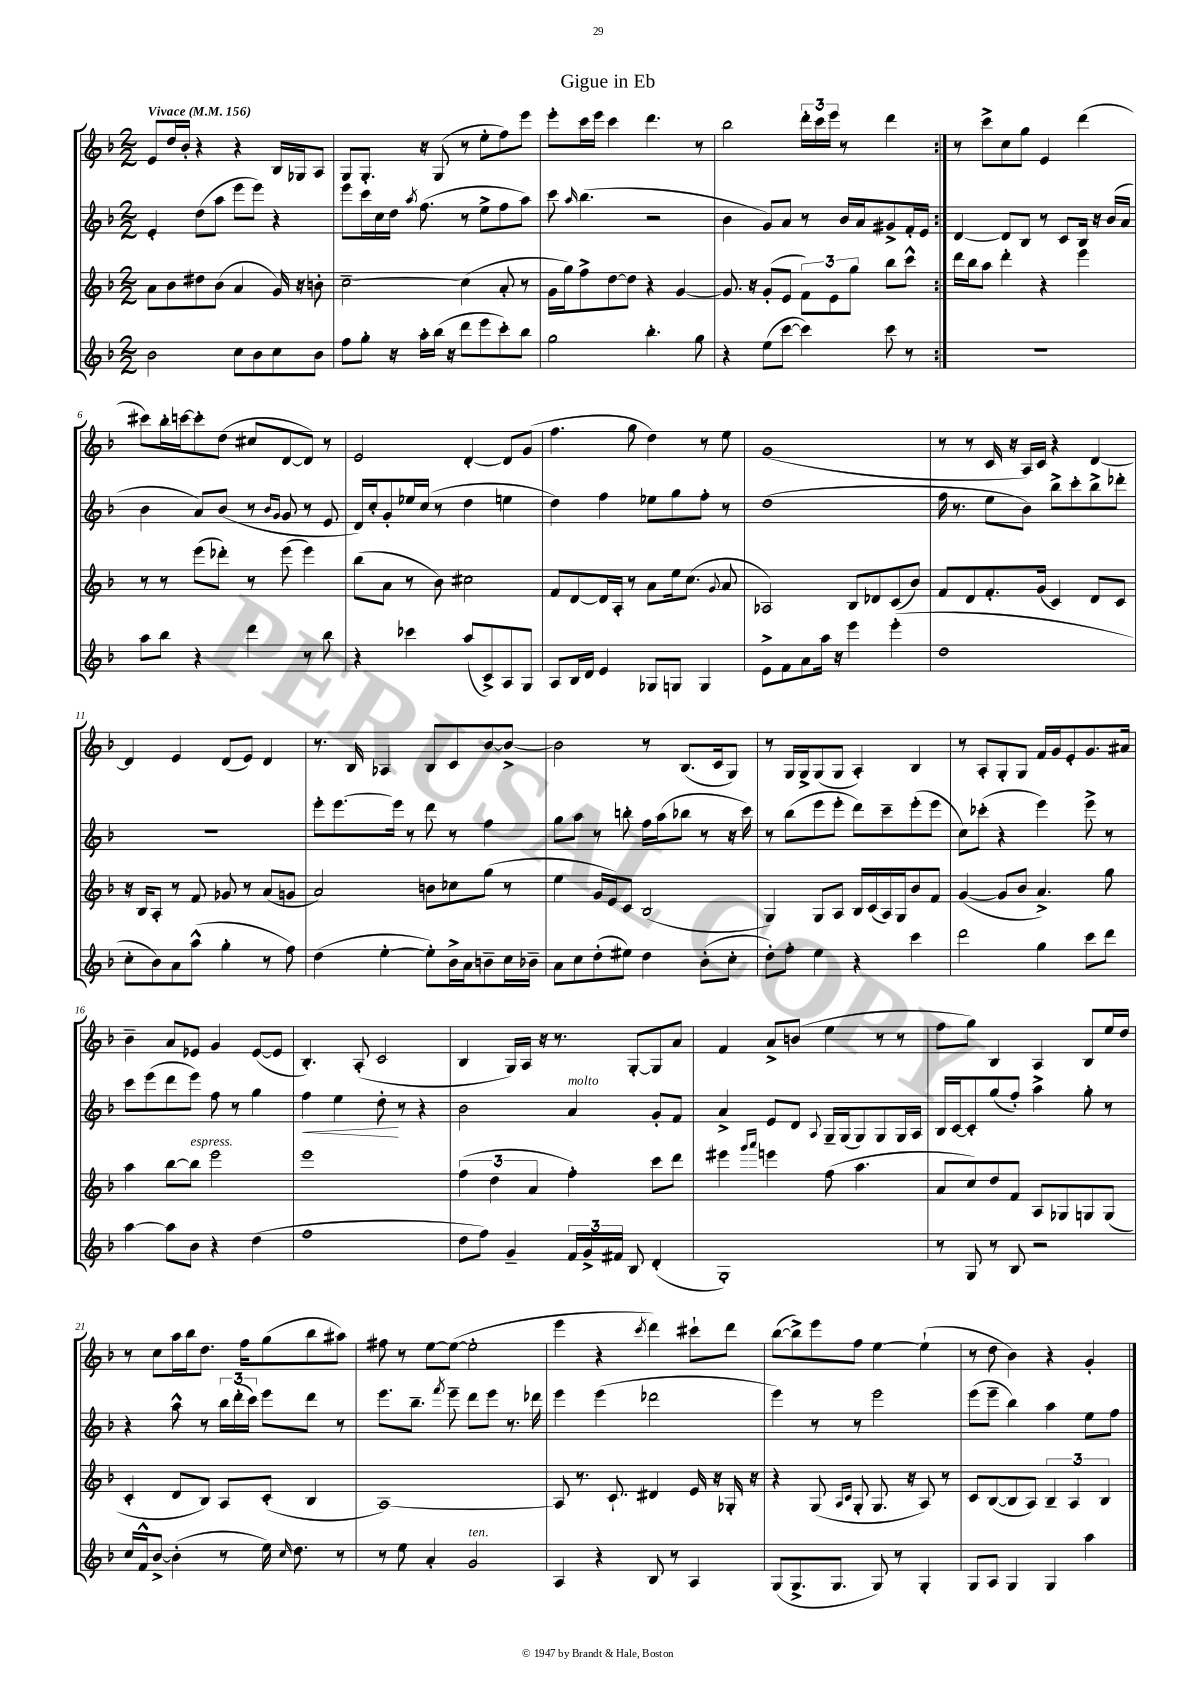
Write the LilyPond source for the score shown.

\header { title = "Gigue in Eb" }
<<
\new StaffGroup <<
\new Staff = "s0" {
    \clef treble \key f \major \numericTimeSignature \time 2/2 \tempo "Vivace" 4 = 156
    \autoBeamOff \repeat volta 2 { e'8[ d''16 bes'16]-. r4 r4 bes16[ ges16 a8] |
    g8[ g8.]-. r16 g8( r8 e''8[-. f''8) e'''8] |
    e'''8[-. c'''16 e'''16] c'''4 d'''4. r8 |
    bes''2 \tuplet 3/2 { d'''16[-. c'''16 e'''16] } r8 d'''4 | }
    r8 c'''8[-> c''8 g''8] e'4 d'''4( |
    cis'''8[) bes''16-. c'''16~ c'''8-. d''8]( cis''8[ d'8~ d'8]) r8 |
    e'2 d'4~-. d'8[ g'8]( |
    f''4. g''8 d''4) r8 e''8 |
    g'1( |
    r8 r8 c'16 r16 a16[) c'16] r4 d'4~ |
    d'4 e'4 d'8[( e'8]) d'4 |
    r8. bes16 aes4 bes8[ c'8 bes'8~ bes'8]~-> |
    bes'2 r8 bes8.[( c'16 g8]) |
    r8 g16[ g16-> g8( g8] a4-.) bes4 |
    r8 a8[-. g8-. g8] f'16[ g'16 e'8-. g'8. ais'16] |
    bes'4-- a'8[ ees'8] g'4 ees'8[~( ees'8] |
    bes4.-.) a8-.( c'2 |
    bes4 g16[) a16] r16 r8. g8[~-. g8 a'8] |
    f'4 a'8[-> b'8]( e''4 r8 r8 |
    f''8[ g''8]) bes4 a4 bes8[ e''16 d''16] |
    r8 c''8[ a''16 bes''16 d''8.] f''16[ g''8( bes''8 ais''8]) |
    fis''8 r8 e''8[~ e''8]~( e''2-. |
    e'''4 r4 \acciaccatura { c'''8 } d'''4) cis'''8[-! d'''8] |
    bes''8[~( bes''8->) e'''8 f''8] e''4~ e''4-!( |
    r8 d''8 bes'4) r4 g'4-. \bar "|." |
}
\new Staff = "s1" {
    \clef treble \key f \major \numericTimeSignature \time 2/2
    \autoBeamOff \repeat volta 2 { e'4-. d''8[( a''8] e'''8[ e'''8]) r4 |
    e'''8[ c'''16 c''16 d''16] \acciaccatura { a''8 } f''8.( r8 e''8[-> f''8 a''8]) |
    c'''8 \grace { a''16 } bes''4.( r2 |
    bes'4 g'8[) a'8] r8 bes'16[ a'16 gis'8-> f'16-. e'16] | }
    d'4~ d'8[ bes8] r8 c'8[ bes16] r16 bes'16[( a'16] |
    bes'4 a'8[) bes'8]( r8 \grace { bes'16[ g'16] } g'8 r8 e'8 |
    d'16[) c''16-. g'8-. ees''16 c''16]( r8 d''4 e''4 |
    d''4) f''4 ees''8[ g''8 f''8]-. r8 |
    d''1( |
    f''16 r8. e''8[ bes'8]) bes''8[-> c'''8-. bes''8-> des'''8]-. |
    r1 |
    e'''8[-. e'''8.~ e'''16] r8 d'''8 r8 f''4 |
    g''8[ a''8] r8 b''8-. f''16[ a''16( bes''8] r8 r16 c'''16) |
    r8 bes''8[( e'''8 e'''8]-. d'''8[) c'''8-- e'''8-.( e'''8] |
    c''8[) ces'''8]-.( r4 e'''4) e'''8-> r8 |
    c'''8[ e'''8( d'''8 e'''8]) f''8 r8 g''4 |
    f''4\< e''4 d''8-.\! r8 r4 |
    bes'2 a'4^\markup { \italic "molto" } g'8[-. f'8] |
    a'4-> e'8[ d'8] \appoggiatura { a8 } g16[-- g16( g8) g8 g16 a16] |
    bes16[ c'16~ c'8-. g''8( f''8]-.) a''4-> g''8-. r8 |
    r4 a''8-^ r8 \tuplet 3/2 { bes''16[ d'''16-.( c'''16]) } e'''8[ d'''8] r8 |
    e'''8.[ bes''8.]-- \acciaccatura { f'''8 } e'''8-- d'''8[ e'''8] r8. des'''16 |
    e'''4 e'''4( des'''2 |
    e'''4) r8 r8 e'''2 |
    e'''8[( e'''8]-- bes''4) a''4 e''8[ f''8] \bar "|." |
}
\new Staff = "s2" {
    \clef treble \key f \major \numericTimeSignature \time 2/2
    \autoBeamOff \repeat volta 2 { a'8[ bes'8 dis''8 bes'8]( a'4 g'16) r16 b'8-. |
    c''2~-- c''4( a'8-. r8 |
    g'16[ g''16) f''8-> d''8~ d''8] r4 g'4~ |
    g'8. r16 g'8[-.( e'8] \tuplet 3/2 { f'8[) e'8 g''8] } bes''8[ c'''8]-^ | }
    d'''16[ bes''16 a''8] d'''4-. r4 e'''4 |
    r8 r8 e'''8[( des'''8]-.) r8 e'''8( e'''4) |
    bes''8[( a'8] r8 bes'8) cis''2 |
    f'8[ d'8~ d'16 a16]-. r8 a'8[ e''16 c''8.]( \appoggiatura { g'8 } a'8 |
    aes2) bes8[ des'8 c'8( bes'8]) |
    f'8[ d'8 f'8.-. g'16]( c'4) d'8[ c'8] |
    r16 bes16[ a8]-. r8 f'8 ges'8 r8 a'8[( g'8] |
    a'2) b'8[ ces''8 g''8]( r8 |
    e''4 g'16[ e'16) c'8] bes2( |
    g4) g8[ a8] bes16[ c'16( a16) g16 bes'8 f'8] |
    g'4~( g'8[ bes'8] a'4.->) g''8 |
    a''4 bes''8[~ bes''8]^\markup { \italic "espress." } e'''2 |
    e'''1 |
    \tuplet 3/2 { f''4( d''4 a'4 } f''4-.) c'''8[ d'''8] |
    eis'''4 \grace { g'''16[ a'''16] } e'''4 f''8( a''4. |
    a'8[ c''8) d''8 f'8] a8[ ges8 g8 g8]( |
    c'4-. d'8[ bes8]) a8[ c'8]-.( bes4 |
    a1~) |
    a8 r8. c'8.-! dis'4 e'16 r16 ges16-. r16 |
    r4 g8( \grace { a16[ c'16] } g8-. g8. r16 a8) r8 |
    c'8[ bes8~( bes8 a8]) \tuplet 3/2 { bes4-- a4 bes4 } \bar "|." |
}
\new Staff = "s3" {
    \clef treble \key f \major \numericTimeSignature \time 2/2
    \autoBeamOff \repeat volta 2 { bes'2 c''8[ bes'8 c''8 bes'8] |
    f''8[ g''8]-. r16 a''16[-. bes''16]( r16 d'''8[ e'''8 c'''8-.) bes''8] |
    g''2 bes''4.-. g''8 |
    r4 e''8[( c'''8]~ c'''4) c'''8 r8 | }
    R1 |
    a''8[ bes''8] r4 d'''4 r8 bes''8 |
    r4 ces'''4 a''8[( c'8->) a8 g8] |
    a8[ bes16 d'16] e'4 ges8[ g8] g4 |
    e'8[-> f'8 a'8 a''16] r16 e'''4 e'''4-.( |
    d''1 |
    c''8[-. bes'8) a'8 a''8]-^( g''4-. r8 f''8) |
    d''4( e''4~-. e''8[-.) bes'16-> a'16 b'8-- c''16 bes'16]-- |
    a'8[ c''8 d''8-.( eis''8]) d''4 bes'8[-.( c''8]-. |
    d''8[-.) f''8]-. e''4 r4 c'''4 |
    d'''2 g''4 c'''8[ d'''8] |
    a''4~ a''8[ bes'8] r4 d''4( |
    f''1 |
    d''8[ f''8]) g'4-- \tuplet 3/2 { f'16[ g'16-> fis'16] } bes8 d'4-.( |
    g1-.) |
    r8 g8 r8 bes8 r2 |
    c''16[ f'16-^ bes'8]~-> bes'4-.( r8 e''16) \grace { c''16 } d''8. r8 |
    r8 e''8 a'4-. g'2^\markup { \italic "ten." } |
    a4 r4 bes8 r8 a4 |
    g8[( g8.-> g8.] g8) r8 g4-. |
    g8[ a8] g4 g4 a''4 \bar "|." |
}
>>
>>
